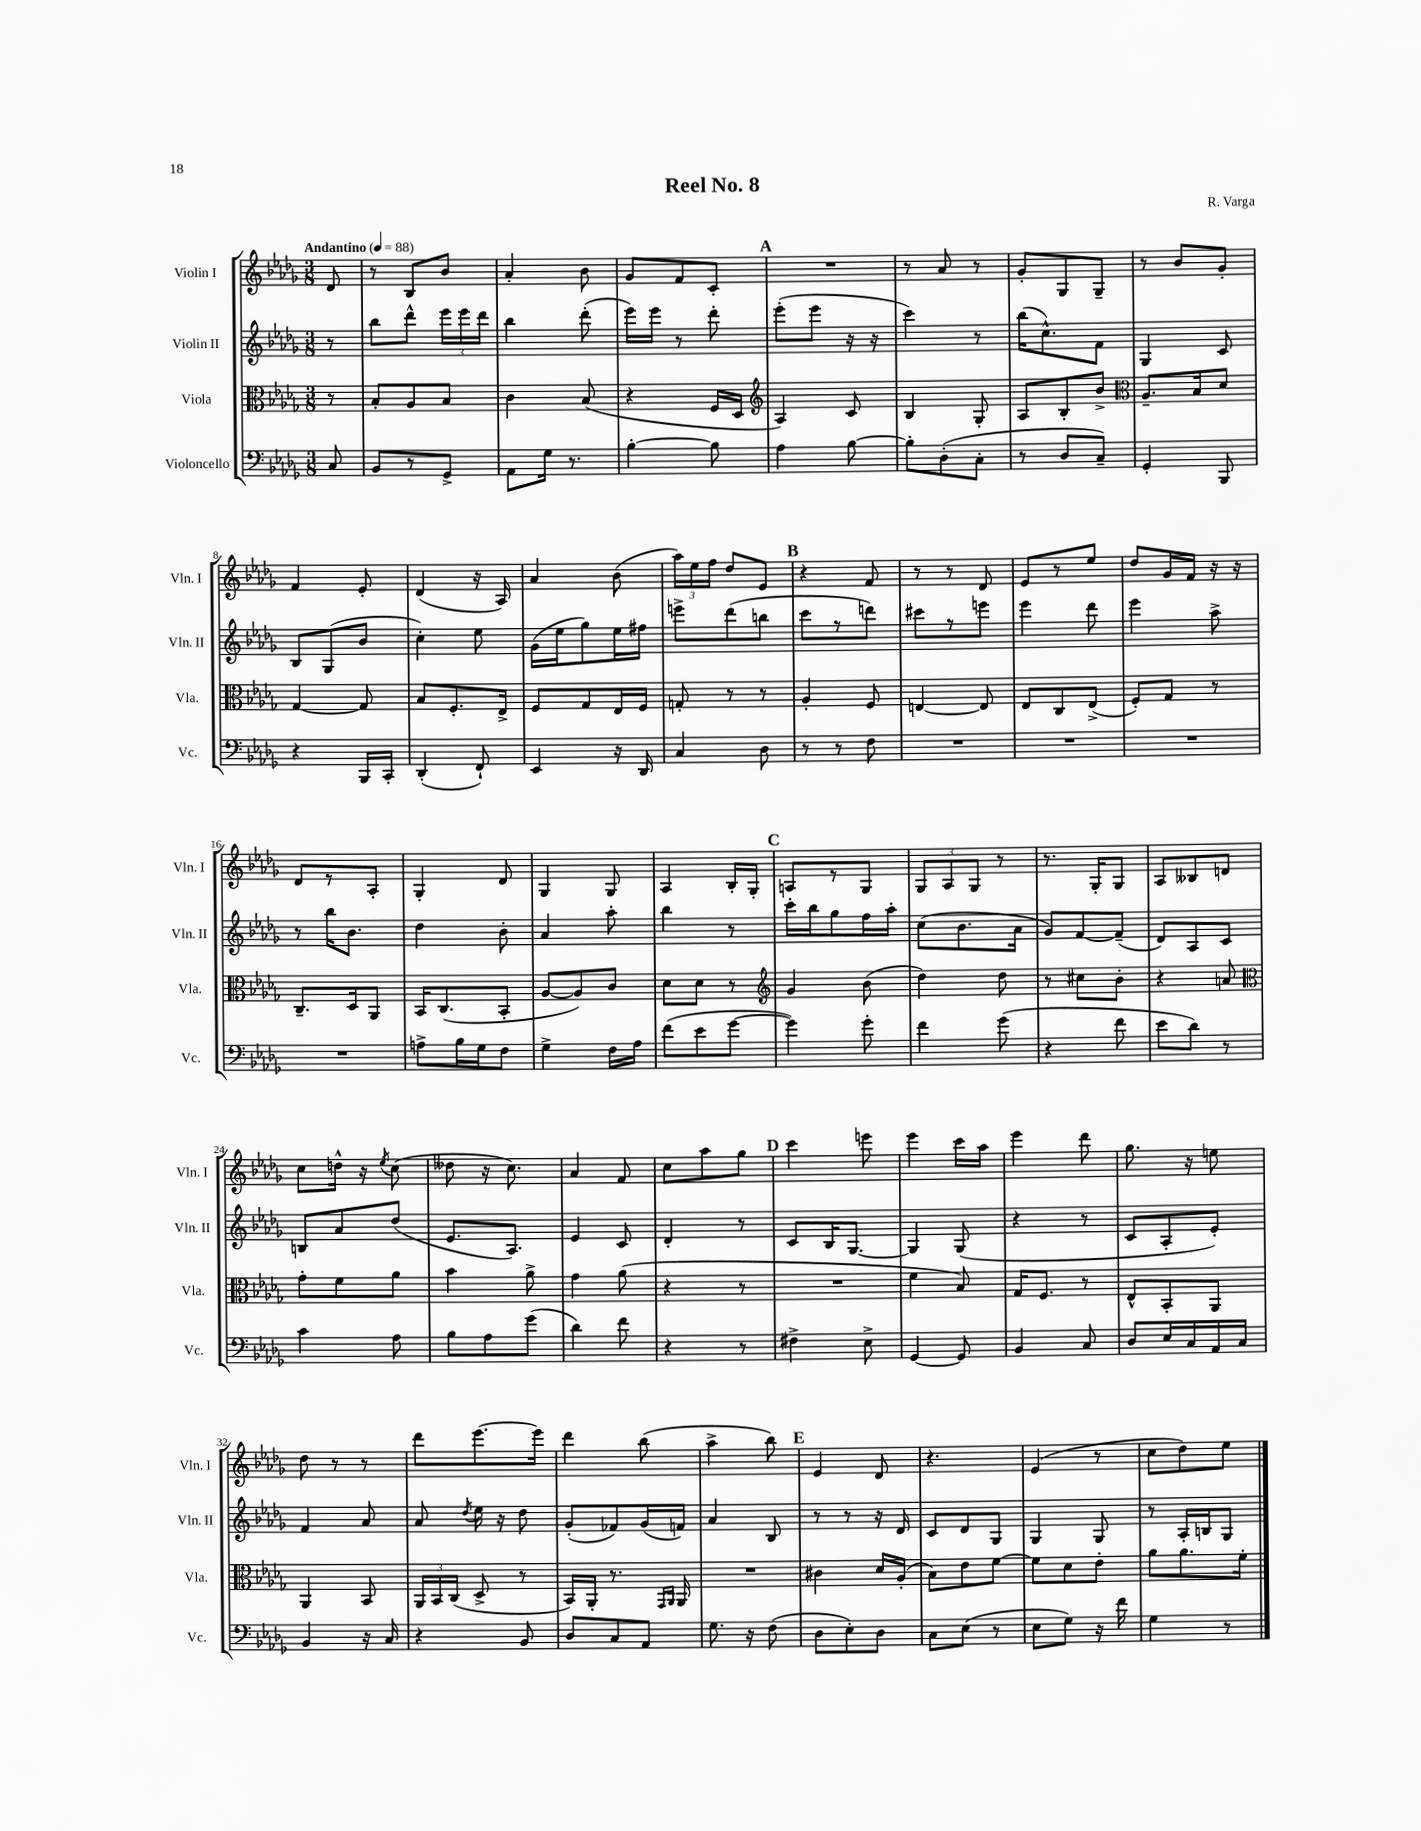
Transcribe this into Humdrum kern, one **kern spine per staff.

**kern	**kern	**kern	**kern
*staff4	*staff3	*staff2	*staff1
*clefF4	*clefC3	*clefG2	*clefG2
*k[b-e-a-d-g-]	*k[b-e-a-d-g-]	*k[b-e-a-d-g-]	*k[b-e-a-d-g-]
*M3/8	*M3/8	*M3/8	*M3/8
*MM88	*MM88	*MM88	*MM88
8C	8r	8r	8d-
=	=	=	=
8BB-	8B-'	8bb-	8r
8r	8A-	8ddd-^^	8B-
8GG-^	8B-	24eee-	8b-
.	.	24eee-	.
.	.	24ddd-	.
=	=	=	=
8AA-	4c	4bb-	4a-'
16G-	.	.	.
8.r	.	.	.
.	(8B-	(8ddd-'	8b-
=	=	=	=
[4B-'	4r	16eee-)	8g-
.	.	16eee-	.
.	.	8r	8f
8B-]	16F	8ddd-'	8c'
.	16D-	.	.
=	=	=	=
*	*clefG2	*	*
4A-	4A-)	(8eee-'	4.r
.	.	8eee-	.
[8B-	8c	16r	.
.	.	16r	.
=	=	=	=
8B-']	4B-	4ccc)	8r
(8D-'	.	.	8a-
8C'	8G-'	8r	8r
=	=	=	=
8r	8A-	(16bb-	8g-'
.	.	8.cc^^)	.
8D-	8B-'	.	8G-
8C~)	8b-^	8f	8G-~
=	=	=	=
*	*clefC3	*	*
4GG-'	8.A-~	4G-	8r
.	.	.	8b-
.	16B-	.	.
8BBB-	8d-	8c	8g-'
=	=	=	=
4r	[4G-	8B-	4f
.	.	(8G-	.
16BBB-	8G-]	8b-	8e-'
16CC'	.	.	.
=	=	=	=
(4DD-'	8B-	4cc')	(4d-
.	8.F'	.	.
8FF`)	.	8ee-	16r
.	16E-^	.	16A-)
=	=	=	=
4EE-	8F	(16g-	4a-
.	.	16ee-	.
.	8G-	8gg-)	.
16r	16E-	16ee-	(8b-
16DD-	16F	16ff#	.
=	=	=	=
4C	8G'	8eee^	24aa-)
.	.	.	24ee-
.	.	.	24ff
.	8r	(8ddd-	8dd-
8D-	8r	8bb	8e-
=	=	=	=
8r	4A-'	8ccc	4r
8r	.	8r	.
8F	8F	8ddd)	8f
=	=	=	=
4.r	[4E	8ccc#	8r
.	.	8r	8r
.	8E]	8eee	8d-
=	=	=	=
4.r	8E-	4eee-	8e-
.	8C	.	8r
.	(8E-^	8ddd-	8ee-
=	=	=	=
4.r	8F')	4eee-	8dd-
.	8G-	.	16g-
.	.	.	16f
.	8r	8aa-^	16r
.	.	.	16r
=	=	=	=
4.r	8.C~	8r	8d-
.	.	16bb-	8r
.	16D-	8.b-	.
.	8AA-	.	8A-'
=	=	=	=
8A^	16BB-	4dd-	4G-'
.	(8.C	.	.
16B-	.	.	.
16G-	.	.	.
8F	8BB-'	8b-'	8d-
=	=	=	=
4G-^	[8A-	4a-	4G-
.	8A-])	.	.
16F	8c	8aa-'	8G-
16A-	.	.	.
=	=	=	=
(8f	8d-	4bb-	4A-
8e-	8d-	.	.
[8g-	8r	8r	16B-'
.	.	.	16G-'
=	=	=	=
*	*clefG2	*	*
4g-])	4g-	16ccc'	8A
.	.	16bb-	.
.	.	8gg-	8r
8g-'	(8b-	16ff	8G-
.	.	16aa-'	.
=	=	=	=
4f	4dd-)	(8cc	12G-
.	.	.	12A-
.	.	8.b-	.
.	.	.	12G-
(8g-	8dd-	.	8r
.	.	16a-	.
=	=	=	=
4r	8r	8g-)	8.r
.	8cc#	[8f	.
.	.	.	16G-'
8f	8b-'	(8f~]	8G-
=	=	=	=
8e-	4r	8d-)	8A-
8d-)	.	8A-	8B--
8r	8a	8c	8d
=	=	=	=
*	*clefC3	*	*
4c	8g-'	8B	8cc
.	8f	8a-	16dd^^
.	.	.	16r
.	.	.	8qee-
8A-	8a-	(8dd-	(8cc
=	=	=	=
8B-	4b-	8.e-	8dd--
8A-	.	.	16r
.	.	8.A-)	8.cc)
(8g-	8a-^	.	.
=	=	=	=
4d-)	4g-	4e-	4a-
8f	(8a-	8c	8f
=	=	=	=
4r	4r	4d-'	8cc
.	.	.	8aa-
8r	8r	8r	8gg-
=	=	=	=
4F#^	4.r	8c	4ccc
.	.	16B-	.
.	.	[8.G-	.
8E-^	.	.	8eee
=	=	=	=
[4GG-	4f	4G-]	4eee-
8GG-]	8B-)	(8G-	16ccc
.	.	.	16aa-
=	=	=	=
4BB-	16G-	4r	4eee-
.	8.F	.	.
8C	8r	8r	8ddd-
=	=	=	=
8D-	8E-^^	8c	8.gg-
16E-	8BB-'	8A-'	.
16C	.	.	16r
16AA-	8AA-	8e-')	8ee
16C	.	.	.
=	=	=	=
4BB-	4AA-	4f	8dd-
.	.	.	8r
16r	8BB-	8a-	8r
16C	.	.	.
=	=	=	=
4r	24AA-	8a-	8ddd-
.	24BB-	.	.
.	(24C	.	.
.	.	8qdd-	.
.	8D-^	16ee-	[8.eee-
.	.	16r	.
8BB-	8r	8dd-	.
.	.	.	16eee-]
=	=	=	=
8D-	16BB-)	(8g-'	4ddd-
.	16AA-'	.	.
8C	8.r	8f-)	.
8AA-	.	(16g-	(8bb-
.	16qqGG-	.	.
.	16qqAA-	.	.
.	16AA-	16f)	.
=	=	=	=
8.G-	4.r	4a-	4aa-^
16r	.	.	.
(8F	.	8B-	8bb-)
=	=	=	=
8D-	4c#	8r	4e-
8E-')	.	8r	.
8D-	16d-	16r	8d-
.	(16A-'	16d-	.
=	=	=	=
8C	8B-)	8c	4.r
(8E-	8e-	8d-	.
8r	[8f	8G-	.
=	=	=	=
8E-	8f]	4G-	(4e-
8G-)	8d-	.	.
16r	8e-'	8G-	8r
16f	.	.	.
=	=	=	=
4G-	8a-	8r	8cc
.	8.a-	16A-'	8dd-)
.	.	16B	.
8r	.	8G-	8ee-
.	16f'	.	.
==	==	==	==
*-	*-	*-	*-
